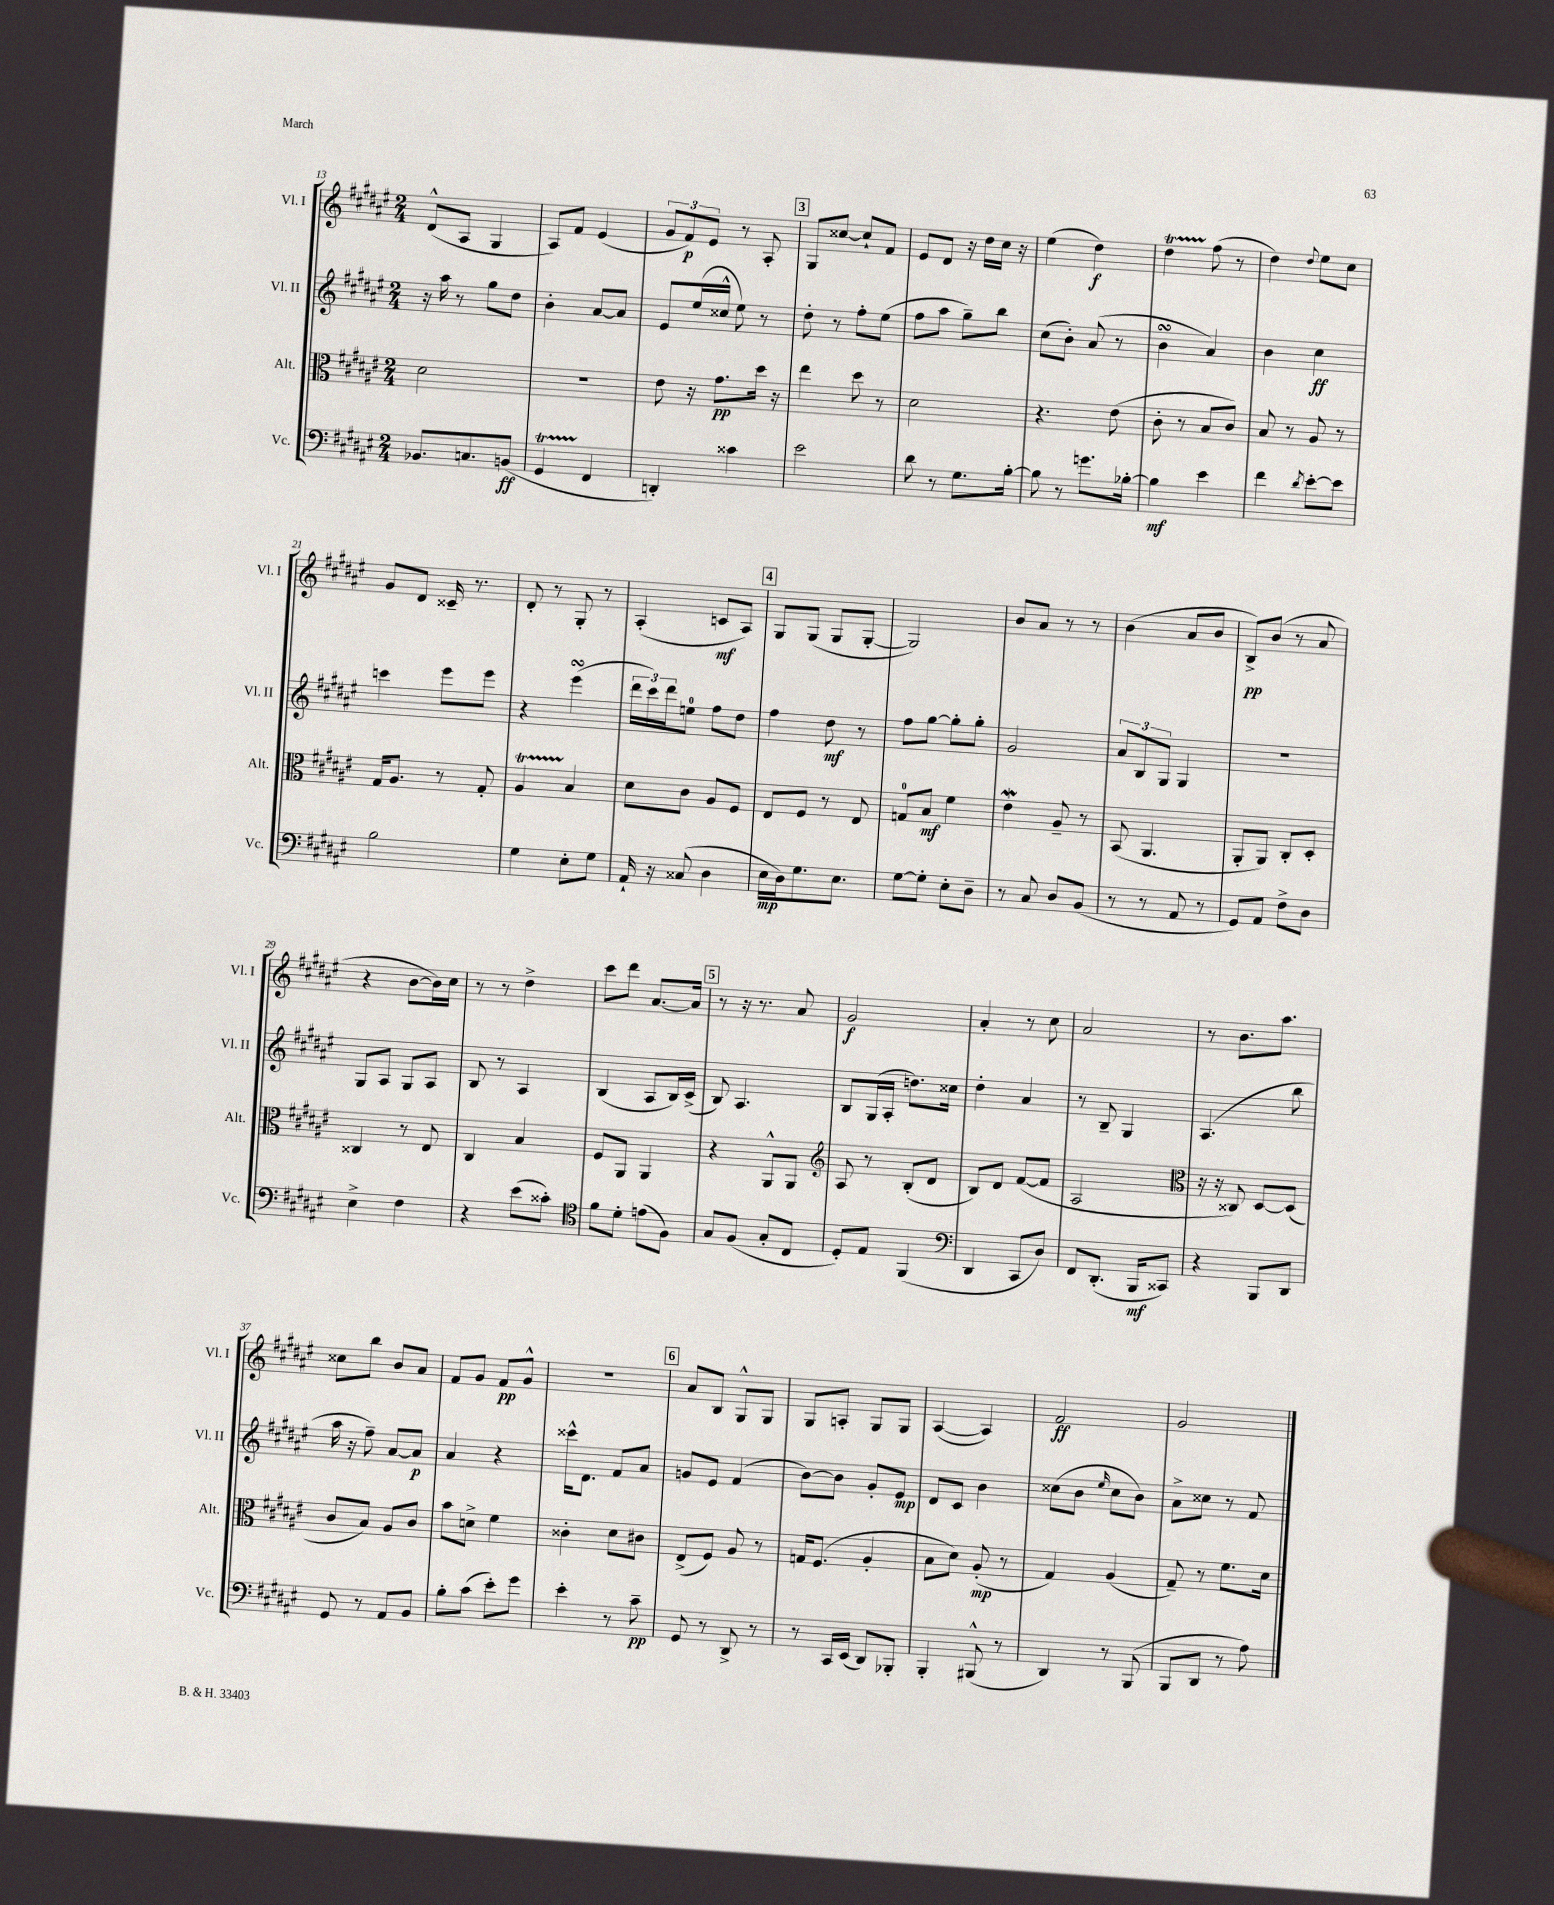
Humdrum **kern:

**kern	**kern	**kern	**kern
*staff4	*staff3	*staff2	*staff1
*clefF4	*clefC3	*clefG2	*clefG2
*k[f#c#g#d#a#e#]	*k[f#c#g#d#a#e#]	*k[f#c#g#d#a#e#]	*k[f#c#g#d#a#e#]
*M2/4	*M2/4	*M2/4	*M2/4
8.BB-/L	2d#\	16r	(8d#^^/L
.	.	16aa#\	.
.	.	8r	8A#/J
8.C/	.	.	.
.	.	8gg#\L	4G#/
(8BB/J	.	8dd#\J	.
=	=	=	=
4GG#/	2r	4b'\	8A#/L)
.	.	.	8f#/J
4FF#/	.	[8a#/L	(4e#/
.	.	8a#/]J	.
=	=	=	=
4DD'/)	8e#\	8e#/L	12g#/L
.	.	.	12f#/)
.	16r	(16ee#/L	.
.	.	.	12e#/J
.	8.g#\L	16cc##^^/JJ	.
4c##\	.	8ee#\)	8r
.	16dd#\Jk	8r	8A#'/
.	16r	.	.
=	=	=	=
2e#\	4ee#\	8dd#'\	8G#/L
.	.	8r	[8cc##/J
.	8dd#\	8ff#'\L	8cc##`/]L
.	8r	(8ee#\J	8f#/J
=	=	=	=
8d#\	2d#\	8ff#\L	8e#/L
8r	.	8aa#\J	8d#/J
8.G#\L	.	8gg#~\L)	16r
.	.	.	16dd#\LL
.	.	8bb\J	16cc#\JJ
[16B'\Jk	.	.	16r
=	=	=	=
8B\]	4.r	(8cc#\L	(4ee#\
8r	.	8b'\J)	.
8.g\L	.	(8a#/	4dd#\)
.	(8e#\	8r	.
[16B-'\Jk	.	.	.
=	=	=	=
4B-\]	8c#'\	4b\	4dd#\
.	8r	.	.
4e#\	8B/L	4a#/)	(8ff#\
.	8c#/J)	.	8r
=	=	=	=
4f#\	8B/	4b\	4dd#\)
.	8r	.	.
8qd#/	.	.	8qqdd#/
[8e#'\L	8A#/	4cc#\	8ee#\L
8e#\]J	8r	.	8cc#\J
=	=	=	=
2B\	16G#/LK	4ccc\	8g#/L
.	8.A#/J	.	.
.	.	.	8d#/J
.	8r	8eee#\L	16c##~/
.	.	.	8.r
.	8G#'/	8eee#\J	.
=	=	=	=
4G#\	4A#/	4r	8d#'/
.	.	.	8r
8E#'\L	4B/	(4eee#\	8G#'/
8G#\J	.	.	8r
=	=	=	=
16AA#`/	8d#\L	24ddd#\LL	(4A#'/
.	.	24ccc#\)	.
16r	.	.	.
.	.	24ddd#\J	.
(8C##/	8c#\J	8ee\J	.
4D#\	8A#/L	8ff#\L	8c/L
.	8F#/J	8dd#\J	8A#/J)
=	=	=	=
16E#\LL	8E#/L	4ff#\	8G#/L
16D#\J)	.	.	.
8.G#\	8F#/J	.	(8G#/J
.	8r	8dd#\	8G#/L
8.E#\J	.	.	.
.	8E#/	8r	[8G#'/J
=	=	=	=
[8G#\L	8G/L	8ff#\L	2G#/])
8G#'\]J	8B/J	[8gg#\J	.
8E#'\L	4f#\	8gg#'\]L	.
8D#~\J	.	8gg#'\J	.
=	=	=	=
8r	4e#\	2g#/	8b/L
8C#/	.	.	8a#/J
8D#/L	8A#~/	.	8r
(8BB/J	8r	.	8r
=	=	=	=
8r	(8BB/	12a#/L	(4b\
.	.	12B/	.
8r	4.AA#/	.	.
.	.	12G#/J	.
8AA#/	.	4G#/	8a#/L
8r	.	.	8b/J
=	=	=	=
8GG#/L)	8AA#'/L	2r	8B^/L)
8AA#/J	8AA#/J)	.	(8b/J
8F#^\L	8C#'/L	.	8r
8D#\J	8D#'/J	.	8a#/
=	=	=	=
4E#^\	4C##/	8G#/L	4r
.	.	8A#/J	.
4F#\	8r	8G#/L	[8b\L
.	8E#/	8A#/J	16b\]L)
.	.	.	16cc#\JJ
=	=	=	=
4r	4C#/	8B/	8r
.	.	8r	8r
(8e#\L	4B/	4A#/	4dd#^\
8c##'\J)	.	.	.
=	=	=	=
*clefC4	*	*	*
8f#\L	8F#/L	(4B/	8ccc#\L
8d#'\J	8AA#/J	.	8ddd#\J
(8e\L	4AA#/	8A#/L	[8.a#/L
8F#\J)	.	16B/L)	.
.	.	(16c#^/JJ	16a#/]Jk
=	=	=	=
8G#/L	4r	8B/)	8r
(8F#/J	.	4.A#/	16r
.	.	.	8.r
8G#'/L	8AA#^^/L	.	.
8C#/J	8AA#/J	.	8a#/
=	=	=	=
*	*clefG2	*	*
8D#'/L)	8A#/	8B/L	2g#/
8E#/J	8r	(16G#/L	.
.	.	16A#'/JJ	.
(4FF#/	(8B'/L	8.dd\L)	.
.	8d#/J	.	.
.	.	16cc##\Jk	.
=	=	=	=
*clefF4	*	*	*
4DD#/	8B/L)	4dd#'\	4a#'/
.	8d#/J	.	.
8CC#/L	([8f#/L	4a#/	8r
8D#/J)	8f#/]J	.	8cc#\
=	=	=	=
8FF#/L	2A#/	8r	2a#/
(8.DD#'/J	.	8B~/	.
.	.	4G#/	.
16BBB/LK	.	.	.
8CC##/J)	.	.	.
=	=	=	=
*	*clefC3	*	*
4r	16r	(4.A#/	8r
.	16r	.	.
.	8C##/)	.	8.b\L
8BBB/L	[8D#/L	.	.
.	.	.	8.aa#\J
8DD#/J	(8D#/]J	8bb\	.
=	=	=	=
8GG#/	8c#/L	16aa#\	8cc##\L
.	.	16r	.
8r	8B/J)	8ff#~\)	8bb\J
8AA#/L	8A#/L	[8a#/L	8b/L
8BB/J	8c#/J	8a#/]J	8a#/J
=	=	=	=
8B'\L	8b\L	4a#/	8f#/L
(8c#\J	8d^\J	.	8g#/J
8e#'\L)	4f#\	4r	8f#/L
8g#\J	.	.	8g#^^/J
=	=	=	=
4e#'\	4c##'\	16ccc##^^\LK	2r
.	.	8.d#\J	.
8r	8d#\L	8f#/L	.
8c#~\	8c#\J	8a#/J	.
=	=	=	=
8GG#/	(8E#^/L	8g/L	8a#/L
8r	8F#/J)	8e#/J	8B/J
8DD#^/	8A#/	(4f#/	8G#^^/L
8r	8r	.	8G#/J
=	=	=	=
8r	16G/LK	[8b\L)	8G#/L
.	(8.F#/J	.	.
16CC#/LL	.	8b\]J	8A'/J
(16EE#/JJ	.	.	.
8DD#/L)	4A#'/	8g#'/L	8G#/L
8BBB-'/J	.	8e#/J	8G#/J
=	=	=	=
4BBB'/	8B\L	8d#/L	([4A#/
.	8d#\J)	8c#/J	.
(8BBB#^^/	(8A#'/	4b\	4A#/])
8r	8r	.	.
=	=	=	=
4DD#/)	4G#/)	(8cc##\L	2f#/
.	.	8b\J	.
.	.	16qqee#/	.
8r	(4A#/	8cc##\L	.
(8BBB/	.	8b\J)	.
=	=	=	=
8BBB/L	8G#~/)	8a#^\L	2g#/
8DD#/J	8r	8cc##\J	.
8r	8.f#\L	8r	.
8A#\)	.	8f#/	.
.	16d#\Jk	.	.
==	==	==	==
*-	*-	*-	*-
